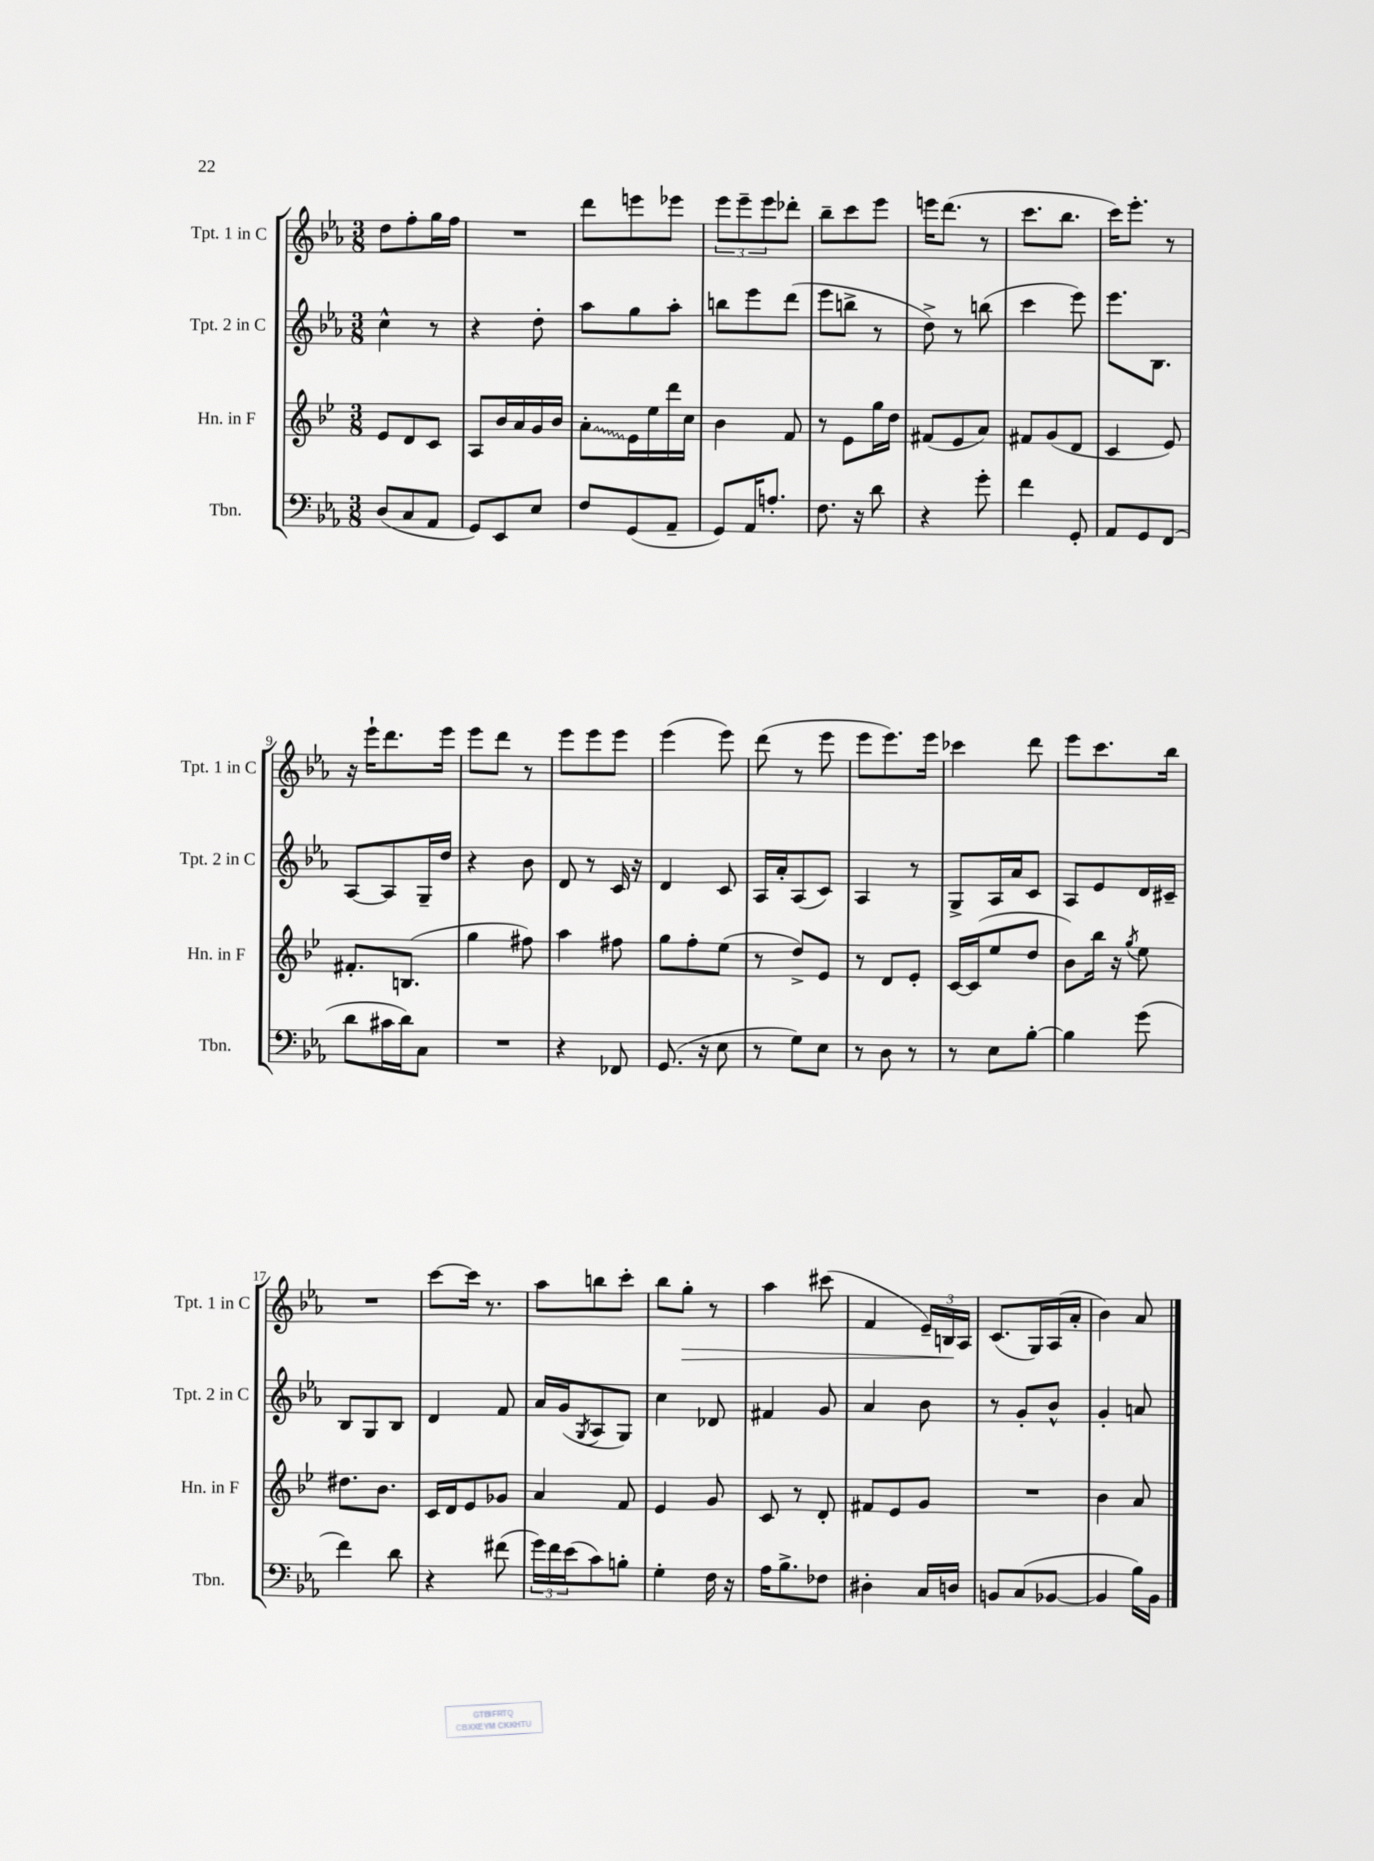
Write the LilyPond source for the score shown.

<<
\new StaffGroup <<
\new Staff = "s0" \with { instrumentName = "Tpt. 1 in C" shortInstrumentName = "Tpt. 1 in C" } {
    \clef treble \key ees \major \numericTimeSignature \time 3/8
    d''8 f''8-. g''16 f''16 |
    R4. |
    d'''8 e'''8 ees'''8 |
    \tuplet 3/2 { ees'''8 ees'''8-- ees'''8 } des'''8-. |
    bes''8-- c'''8 ees'''8 |
    e'''16 d'''8.( r8 |
    c'''8. bes''8. |
    c'''16) ees'''8.-. r8 |
    r16 ees'''16-! d'''8. ees'''16 |
    ees'''8 d'''8 r8 |
    ees'''8 ees'''8 ees'''8 |
    ees'''4( ees'''8) |
    d'''8( r8 ees'''8 |
    ees'''8 ees'''8.) ees'''16 |
    ces'''4 d'''8 |
    ees'''8 c'''8. bes''16 |
    R4. |
    c'''8~ c'''16 r8. |
    aes''8 b''8 c'''8-. |
    bes''8 g''8-.\> r8 |
    aes''4 cis'''8( |
    f'4 \tuplet 3/2 { ees'16--) b16\! aes16 } |
    c'8.( g16) aes16( aes'16-. |
    bes'4) aes'8 \bar "|." |
}
\new Staff = "s1" \with { instrumentName = "Tpt. 2 in C" shortInstrumentName = "Tpt. 2 in C" } {
    \clef treble \key ees \major \numericTimeSignature \time 3/8
    c''4-^ r8 |
    r4 d''8-. |
    aes''8 g''8 aes''8-. |
    b''8 ees'''8 d'''8( |
    ees'''8 b''8-> r8 |
    d''8->) r8 b''8( |
    c'''4 ees'''8) |
    ees'''8. bes8. |
    aes8~ aes8 g16-- d''16 |
    r4 bes'8 |
    d'8 r8 c'16 r16 |
    d'4 c'8 |
    aes16 aes'16-. aes8( c'8) |
    aes4 r8 |
    g8-> aes16 aes'16 c'8 |
    aes8 ees'8 d'16 cis'16-- |
    bes8 g8 bes8 |
    d'4 f'8 |
    aes'16 g'16( \acciaccatura { g8 } aes8 g8) |
    c''4 des'8 |
    fis'4 g'8 |
    aes'4 bes'8 |
    r8 g'8-. bes'8-^ |
    g'4-. a'8 \bar "|." |
}
\new Staff = "s2" \with { instrumentName = "Hn. in F" shortInstrumentName = "Hn. in F" } {
    \clef treble \key bes \major \numericTimeSignature \time 3/8
    ees'8 d'8 c'8 |
    a8 bes'16 a'16 g'16 bes'16 |
    \once \override Glissando.style = #'zigzag a'8-.\glissando ees'16 ees''16 d'''16 c''16 |
    bes'4 f'8 |
    r8 ees'8 g''16 d''16 |
    fis'8( ees'8 a'8) |
    fis'8 g'8( d'8 |
    c'4 ees'8) |
    fis'8.-. b8.( |
    g''4 fis''8) |
    a''4 fis''8 |
    g''8 f''8-. ees''8( |
    r8 d''8->) ees'8 |
    r8 d'8 ees'8-. |
    c'16~ c'16( ees''8 d''8 |
    bes'8) bes''16 r16 \acciaccatura { g''8 } ees''8 |
    dis''8. bes'8. |
    c'16 d'16 ees'8 ges'8 |
    a'4 f'8 |
    ees'4 g'8 |
    c'8 r8 d'8-. |
    fis'8 ees'8 g'8 |
    R4. |
    bes'4 a'8 \bar "|." |
}
\new Staff = "s3" \with { instrumentName = "Tbn." shortInstrumentName = "Tbn." } {
    \clef bass \key ees \major \numericTimeSignature \time 3/8
    d8( c8 aes,8 |
    g,8) ees,8 ees8 |
    f8 g,8( aes,8-- |
    g,8) aes,16 a8.-. |
    f8. r16 d'8 |
    r4 g'8-. |
    f'4 g,8-. |
    aes,8 g,8 f,8( |
    d'8 cis'16 d'16) c8 |
    R4. |
    r4 fes,8 |
    g,8.( r16 ees8 |
    r8 g8) ees8 |
    r8 d8 r8 |
    r8 ees8 bes8~-. |
    bes4 g'8( |
    f'4) d'8 |
    r4 fis'8( |
    \tuplet 3/2 { g'16) f'16 ees'16( } c'8) b8-. |
    g4-. f16 r16 |
    aes16 bes8.-> fes8 |
    dis4-. c16 d16 |
    b,8 c8( bes,8~ |
    bes,4 bes16) bes,16 \bar "|." |
}
>>
>>
